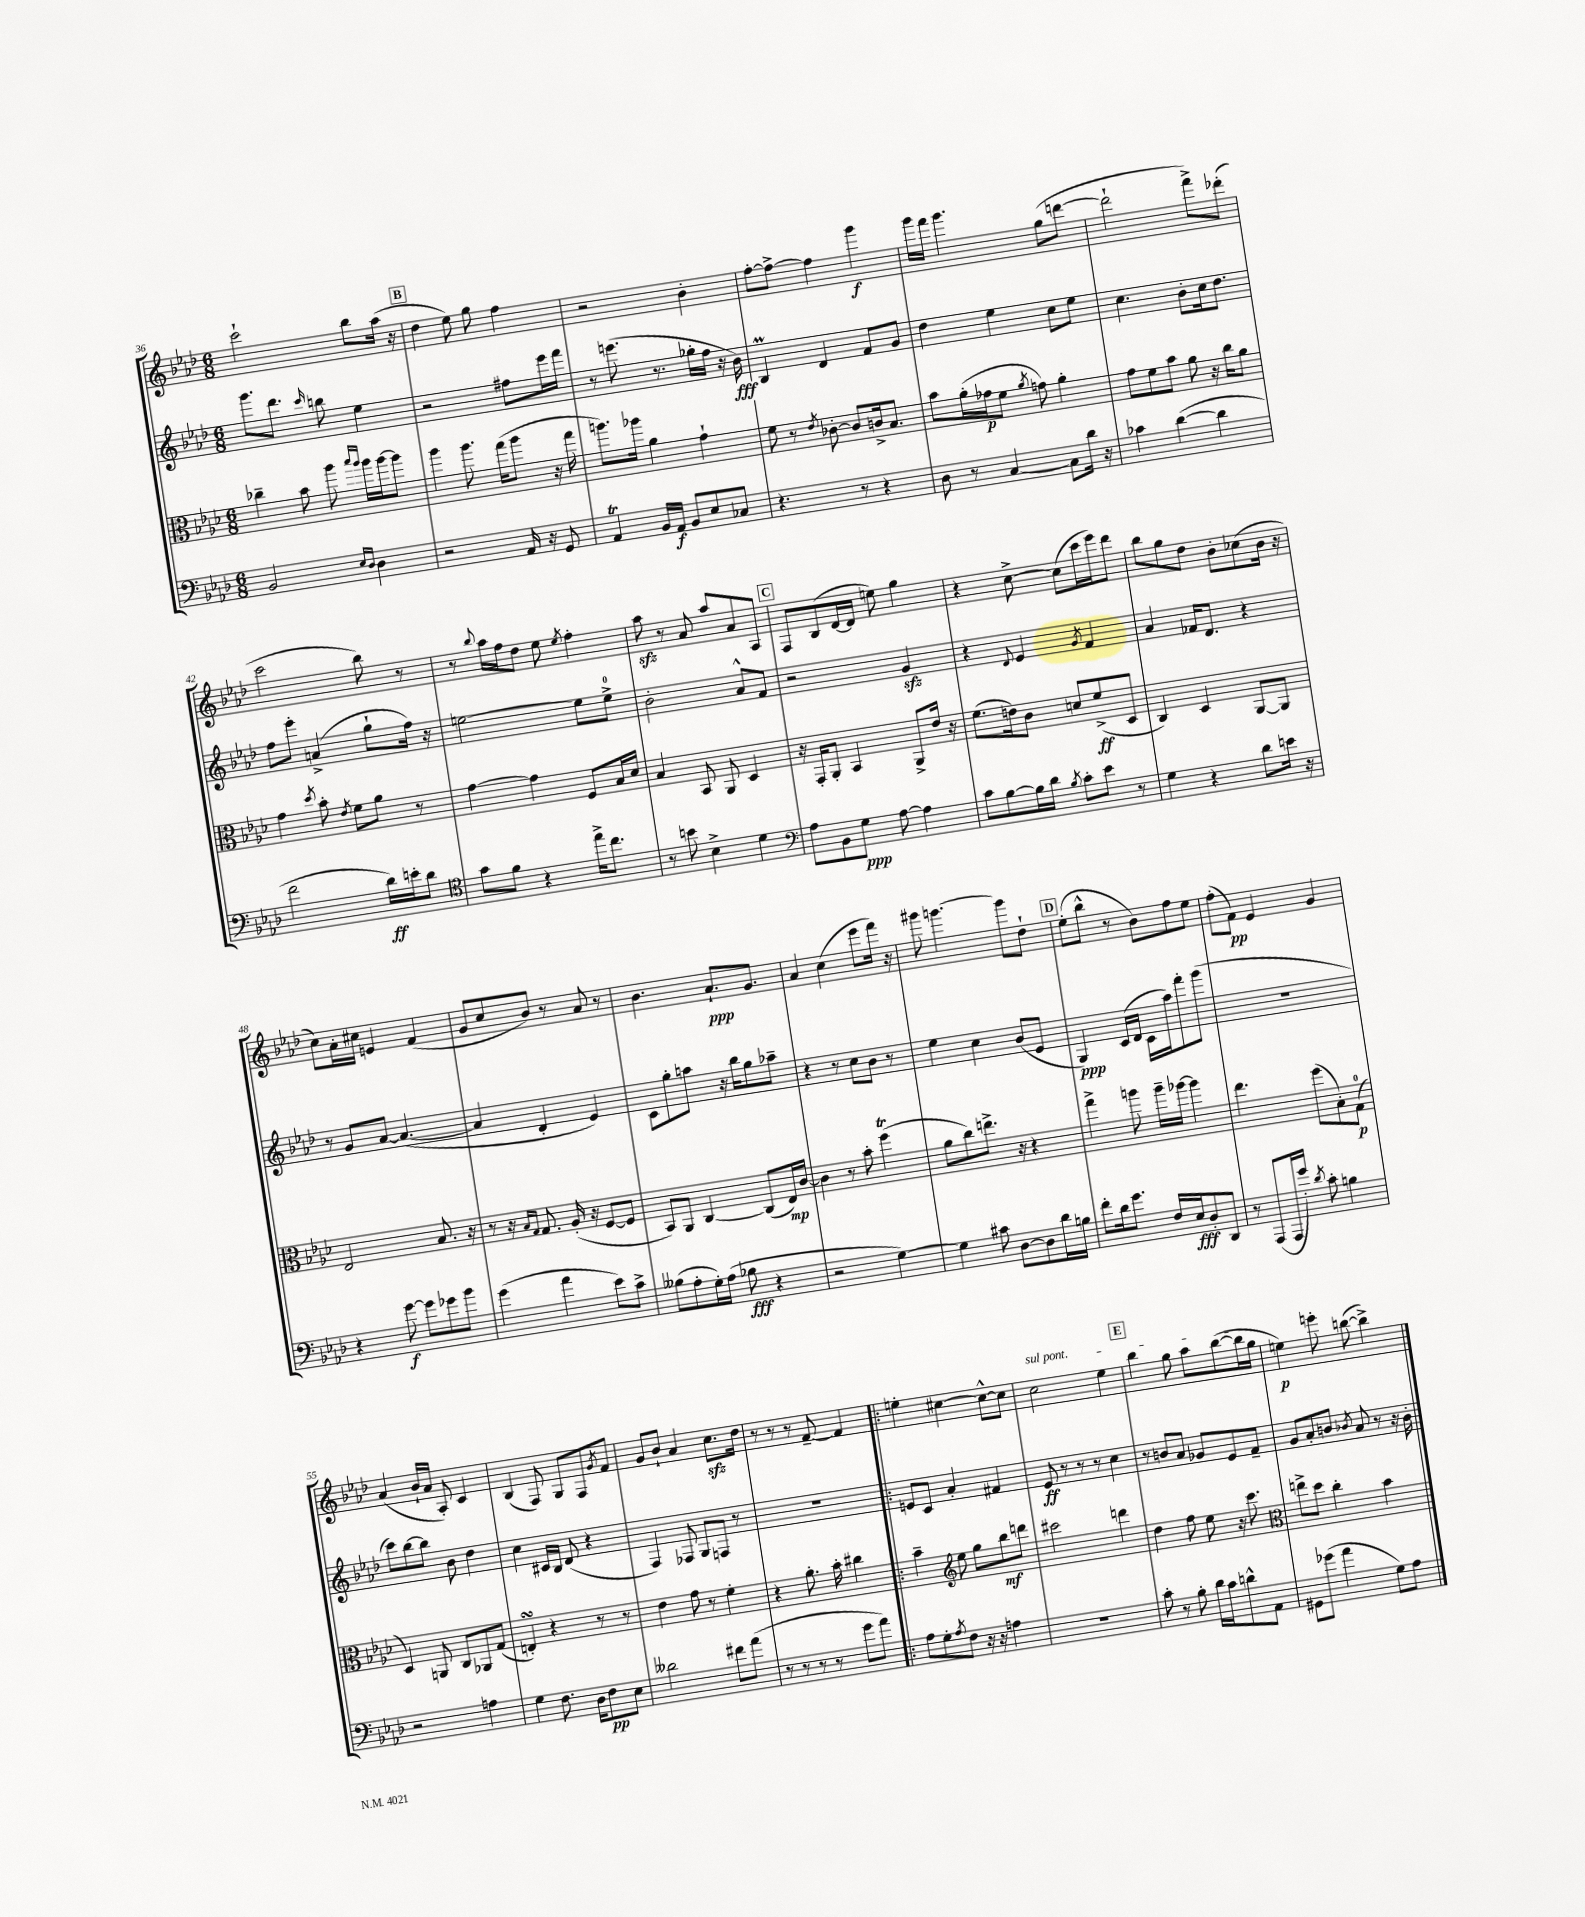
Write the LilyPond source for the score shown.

<<
\new StaffGroup <<
\new Staff = "s0" {
    \clef treble \key aes \major \numericTimeSignature \time 6/8
    c'''2-! bes''8 aes''16( r16 |
    \mark \markup { \box "B" } des''4 ees''8) g''8 f''4 |
    r2 bes'4-. |
    f''8~-. f''8~-> f''4 g'''4\f |
    g'''16 f'''16 g'''4. g''8( d'''8~ |
    d'''2-! f'''8->) des'''8-.( |
    c'''2 bes''8) r8 |
    r8 \appoggiatura { bes''8 } aes''16 f''16 des''8 ees''8 \acciaccatura { ees''8 } f''4-. |
    aes''8\sfz r8 aes'8 aes''8 aes'8 aes8 |
    \mark \markup { \box "C" } f8 bes8( des'16~ des'16 e''8) g''4 |
    r4 c''8~-> c''8( c'''16 ees'''16) des'''8 |
    bes''8 g''8 des''8 bes'8-. ces''8( bes'16 r16 |
    c''8) aes'16-. cis''16 e'4 f'4( |
    g'8 c''8 bes'8) r8 aes'8 r8 |
    bes'4. aes'8.-!\ppp g'8. |
    aes'4 c''4( ees'''8 f'''16) r16 |
    gis'''8 g'''4.~ g'''8 des''8-! |
    \mark \markup { \box "D" } ees''8-.( bes''8-^ r8 bes'8) f''8 ees''8 |
    f''8-.( f'8\pp) ees'4 g'4 |
    aes'4( bes'16-! aes'16 aes8-.) c'4 |
    bes4( f8) g8 f8 \acciaccatura { g'8 } f'8 |
    g'8 bes'8-! aes'4 c''8.\sfz des''16 |
    r8 r8 r8 f'8~-- f'4 |
    \bar ".|:" e''4-. cis''4~ cis''8~-^ cis''8 |
    \once \override TextSpanner.bound-details.left.text = \markup { \italic "sul pont." } c''2\startTextSpan ees''4 |
    \mark \markup { \box "E" } bes''4 g''8 aes''8 bes''8~( bes''16 g''16\stopTextSpan |
    e''4\p) e'''8-. b''8~( b''4->) \bar "|." |
}
\new Staff = "s1" {
    \clef treble \key aes \major \numericTimeSignature \time 6/8
    g'''8. des'''8. \grace { c'''16 } b''8 ees''4 |
    \mark \markup { \box "B" } r2 fis''8 ees'''16 f'''16 |
    r8 e'''8.( r8. ges''16-. f''16 r16 bes'16\fff) |
    bes4\prall des'4 f'8 g'8 |
    des''4 ees''4 c''8 ees''8 |
    c''4. bes'8-. c''16 des''8. |
    f''8 ees'''8-. a'4->( g''8-! f''16) r16 |
    e''2~ e''8 e''8-0-> |
    bes'2-. aes'8-^ f'8 |
    \mark \markup { \box "C" } r2 g'4\sfz |
    r4 \appoggiatura { des'8 } ees'4 \acciaccatura { g'8 } f'4 |
    aes'4 fes'16 des'8. r4 |
    r8 g'8 aes'8~ aes'4.~( |
    aes'4 des'4-. ees'4) |
    c'8 g''8-. a''8 r16 bes''16 g''8 aes''8-- |
    r4 r8 c''8 bes'8 r8 |
    ees''4 c''4 bes'8( ees'8 |
    \mark \markup { \box "D" } g4\ppp) c'16( des'16 c'16 aes''16) f'''8-. g'''8( |
    R2. |
    c'''8) bes''8~ bes''8 bes'8 des''4 |
    c''4 cis'16 bes16 des'8( r4 |
    f4) fes8 g8 f8 r8 |
    R2. |
    \bar ".|:" e'8 c'8 aes'4-. fis'4 |
    ees'8\ff r8 r8 r8 c''4 |
    \mark \markup { \box "E" } r8 b'8 aes'8 ges'8 ees'8 f'8-- |
    g'8 aes'8-. b'8 \acciaccatura { bes'8 } aes'8 r8 r16 bes'16-. \bar "|." |
}
\new Staff = "s2" {
    \clef alto \key aes \major \numericTimeSignature \time 6/8
    ces''4-- bes'8 aes''8 \grace { bes''16 aes''16 } aes''16 aes''16~ aes''8 |
    \mark \markup { \box "B" } aes''4 aes''8. g''16( aes''8 r16 g''16 |
    a''8.) aes''16 aes'4 g'4-! |
    f'8 r8 \acciaccatura { ees'8 } ces'8~-. ces'8 c'16-> bes8. |
    bes'8 aes'16-.( ges'16\p f'8 \acciaccatura { aes'8 } g'8) aes'4-. |
    g'8 f'8 bes'8 aes'8 r16 c''16 aes'8 |
    g'4 \acciaccatura { des''8 } bes'8-. \acciaccatura { ees'8 } f'8 aes'8 r8 |
    g'4~ g'4 f8 bes16 des'16 |
    bes4 bes,8 aes,8 des4 |
    \mark \markup { \box "C" } r16 g,16-. aes,8-. bes,4 aes,8-> ees'16 r16 |
    f'8.( e'16) c'8 d'8 f'8->\ff( des8 |
    c4) des4 aes,8~ aes,8 |
    ees2 bes8. r16 |
    r8 r16 \grace { bes16 g16 } g8. aes16-.( r16 f8~ f8 |
    bes,8) aes,8 c4~ c8( ees16\mp) c'16~ |
    c'4 r8 bes'8-. f''4\trill( |
    aes'8 c''8) e''8.-> r16 r4 |
    \mark \markup { \box "D" } g''4-> a''8 a''16-- aes''16~ aes''4 |
    ees''4. f''8( bes8-.) g8-0\p( |
    des4) a,8 c8 aes,8 g8( |
    e4-.\turn) r4 r8 r8 |
    ees'4 g'8 r8 f'4-. |
    r4 aes'8.-. bes'16-. cis''4 |
    \bar ".|:" bes'4-- \clef treble ees''8 g''8 bes''8\mf d'''8 |
    cis'''2 d'''4 |
    \mark \markup { \box "E" } des''4 f''8 ees''8 r16 c'''8. |
    \clef alto e''8-> des''8 c''4-. bes'4 \bar "|." |
}
\new Staff = "s3" {
    \clef bass \key aes \major \numericTimeSignature \time 6/8
    bes,2 \grace { ees16 des16 } des4 |
    \mark \markup { \box "B" } r2 aes,16 r16 g,8 |
    aes,4\trill bes,16 aes,16\f bes,8 ees8 ces8 |
    r4. r8 r4 |
    des8 r8 c4~ c8 des'16 r16 |
    ces'4 des'4~( des'4 |
    f'2 des'16\ff) e'16-. des'8 |
    \clef tenor g'8 f'8 r4 ees''16-> c''8. |
    r8 b'8 bes4-> des'4 |
    \mark \markup { \box "C" } \clef bass aes8 bes,8 g8\ppp aes8~ aes4 |
    c'8 bes8~ bes16 des'16 \acciaccatura { bes8 } c'8-. ees'8 r8 |
    g4 r4 des'8 e'16 r16 |
    r4 g'8~\f g'8 ges'8 bes'8 |
    g'4( aes'4 ees'8) c'8-> |
    beses8( aes8-. g16-.) aes16( bes8\fff r4 |
    r2 g4~) |
    g4 cis'8 des8~ des8 des'16 b16 |
    \mark \markup { \box "D" } f'8-. des'16 g'8. f16 ees16\fff des8-. des,8 |
    r8 aes,,8( aes,,16 g'16-.) \acciaccatura { des'8 } c'8-. b4 |
    r2 a4 |
    g4 f8. des16 f8\pp ees8 |
    deses'2 fis'8 aes'8( |
    r8 r8 r8 r8 g'8 aes'8) |
    \bar ".|:" aes8 g8-. \acciaccatura { aes8 } f8 r16 r16 a4 |
    R2. |
    \mark \markup { \box "E" } c'8-. r8 bes8-. des'16 c'16 d'8-^ aes,8 |
    gis,8 ges'8( aes'4 g8) aes8 \bar "|." |
}
>>
>>
\layout { \context { \Score currentBarNumber = #36 } }
